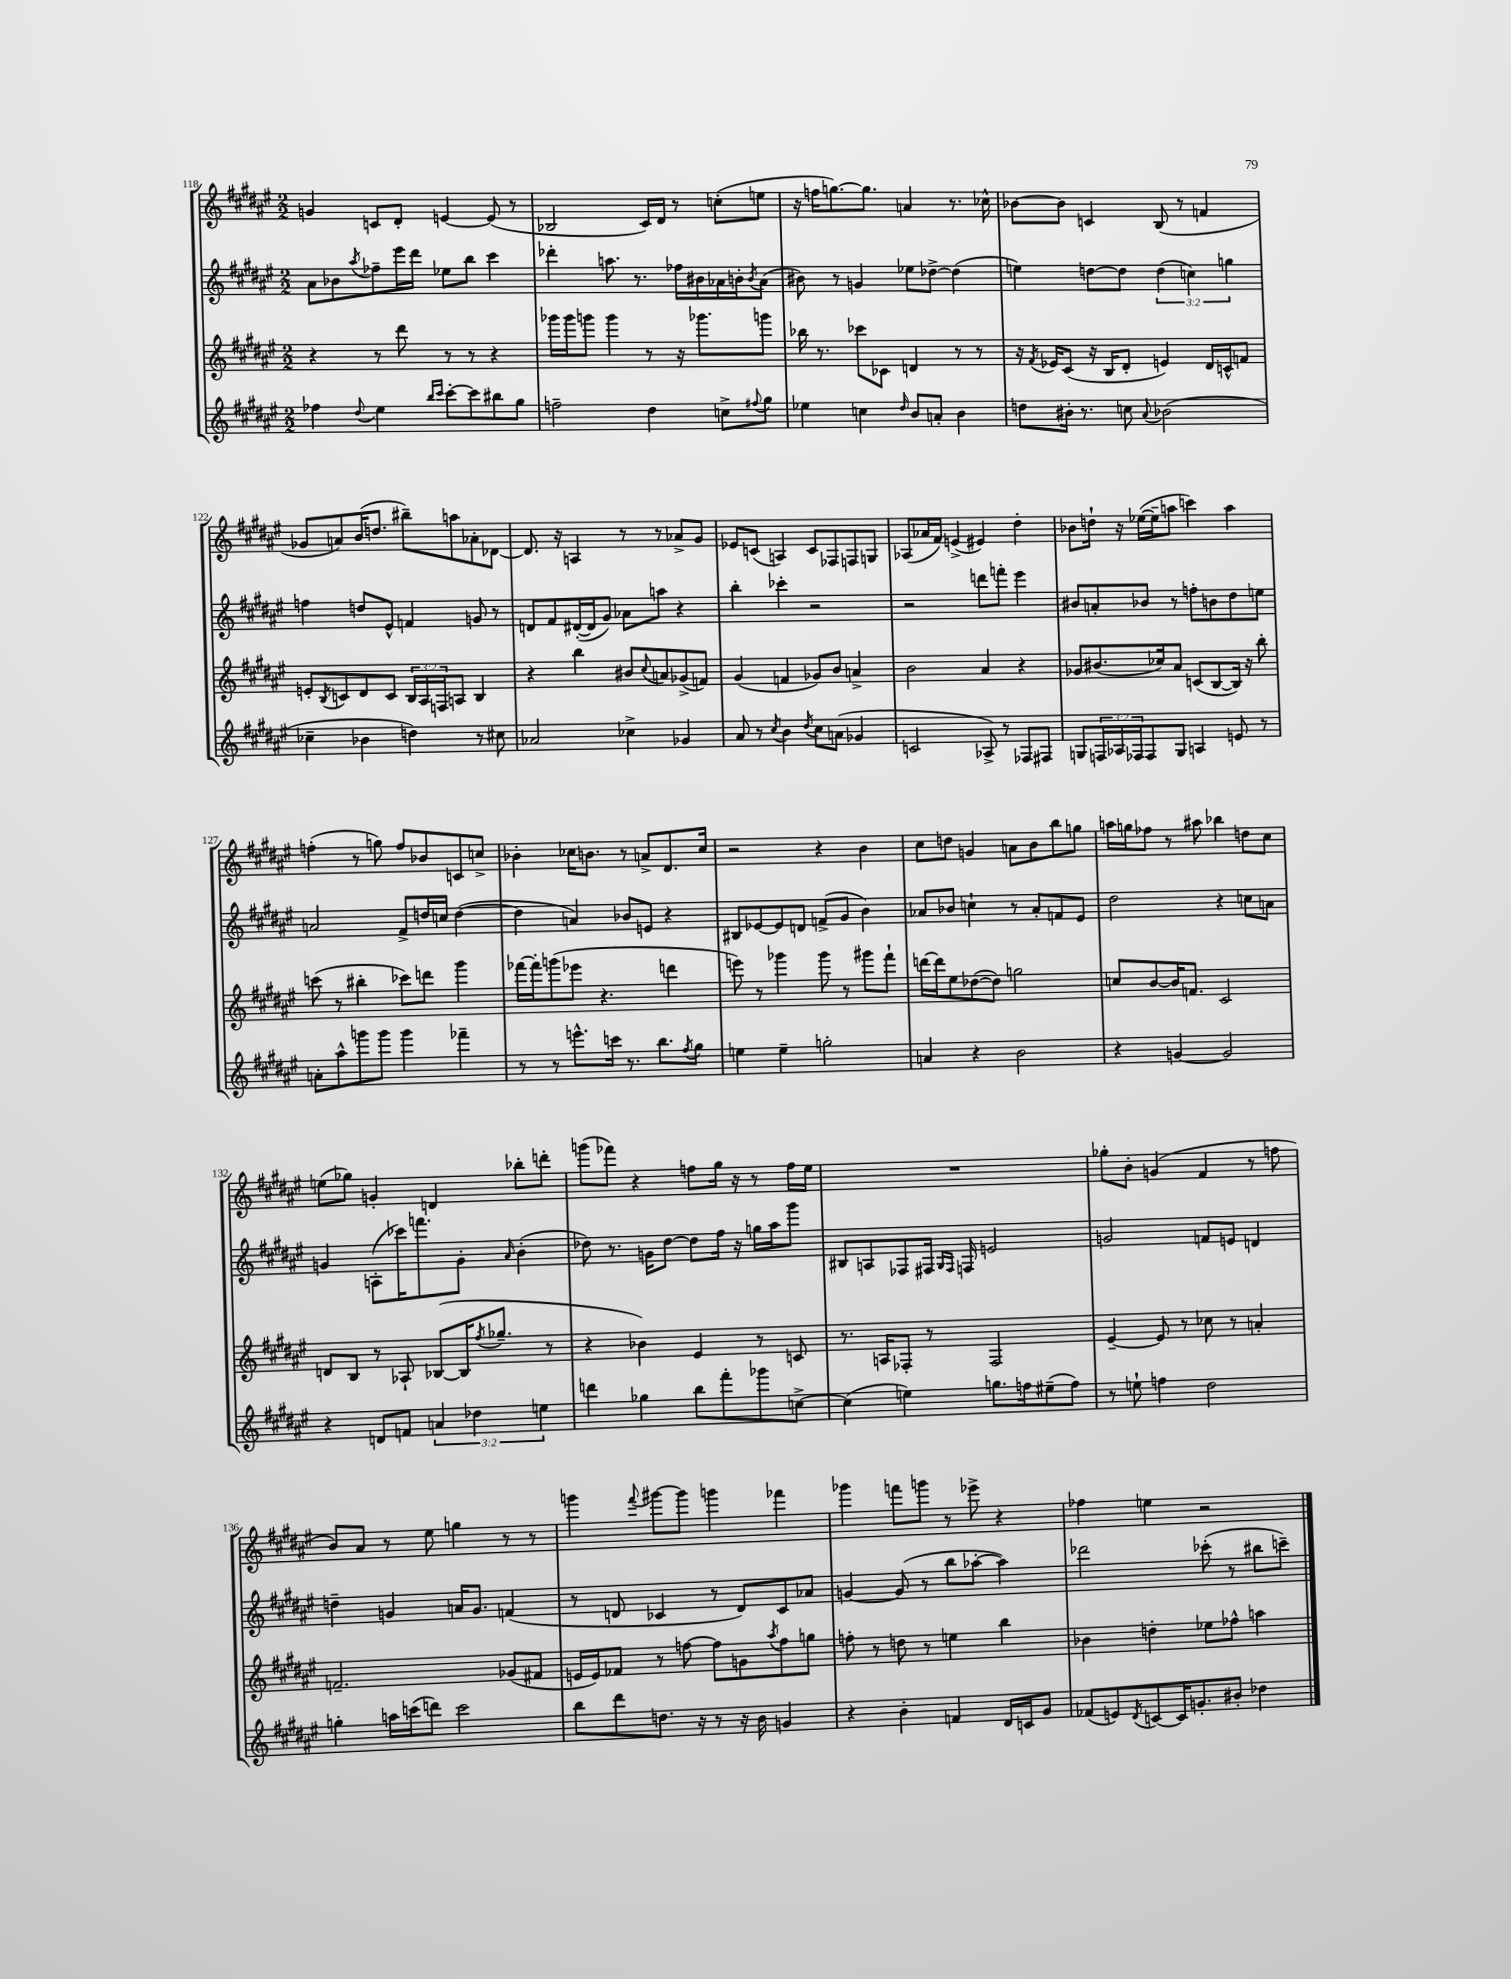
<<
\new StaffGroup <<
\new Staff = "s0" {
    \clef treble \key fis \major \numericTimeSignature \time 2/2
    g'4 c'8 dis'8-. e'4~ e'8( r8 |
    bes2 cis'16) dis'16 r8 c''8-.( e''8 |
    r16 f''16 g''8.~) g''8. a'4 r8. ces''16-^ |
    bes'8~ bes'8 c'4 b8( r8 f'4 |
    ges'8 a'8) b'16( d''8. bis''8--) a''8 aes'8-. des'8~ |
    des'8. r16 a4 r8 r8 aes'8-> gis'8 |
    ees'8 c'8( a4) c'8 fes8 f8 g8 |
    aes8( aes'16 fis'16) e'4->( eis'4) dis''4-. |
    bes'8 d''16-! r16 ees''16~( ees''16-- a''8 c'''4) a''4 |
    f''4-.( r8 g''8) f''8 bes'8 c'8 c''8-> |
    bes'4-. ces''16 b'8. r8 a'8-> dis'8. ces''16 |
    r2 r4 b'4 |
    cis''8 d''8 g'4 a'8 b'8 b''8 g''8 |
    a''16 g''16 fes''8 r8 ais''8 bes''4 d''8 cis''8 |
    e''8( ges''8) g'4-. d'4 bes''8-. d'''8-. |
    g'''8( fes'''8) r4 f''8 gis''16 r16 r8 f''16 eis''16 |
    R1 |
    ges''8-. b'8-. g'4( fis'4 r8 f''8 |
    b'8) ais'8 r8 eis''8 g''4 r8 r8 |
    g'''4 \appoggiatura { fis'''8 } gis'''8~ gis'''8 g'''4 fes'''4 |
    ges'''4 f'''8 g'''8 r8 ees'''8-> r4 |
    fes''4 e''4 r2 \bar "|." |
}
\new Staff = "s1" {
    \clef treble \key fis \major \numericTimeSignature \time 2/2 \override Staff.TupletNumber.text = #tuplet-number::calc-fraction-text
    ais'8 bes'8 \acciaccatura { ais''8 } fes''8-- eis'''16 dis'''16 ees''8 b''8 cis'''4 |
    des'''4-. a''8. r8. fes''16 bis'16 aes'16 b'16-. \acciaccatura { b'8 } aes'8( |
    bis'8) r8 g'4 ees''8 des''8~-> des''4( |
    e''4) d''8~ d''8 \tuplet 3/2 { d''4( c''4) g''4 } |
    f''4 d''8 eis'8-^ f'4 g'8 r8 |
    d'8 fis'8 dis'16~-.( dis'16 gis'8) aes'8 a''8 r4 |
    b''4-. ces'''4-. r2 |
    r2 d'''8 f'''8-. eis'''4 |
    bis'8 a'8-. bes'8 r8 f''8-. b'8 dis''8 e''8 |
    a'2 fis'8-> d''16 c''16 d''4~( |
    d''4 a'4) bes'8 e'8 r4 |
    bis8 ees'8~ ees'8 d'8 f'8->( gis'8 b'4) |
    aes'8 bes'8 c''4-! r8 aes'8-. f'8 eis'8 |
    dis''2 r4 c''8 a'8 |
    g'4 a8-.( ces'''16) f'''8. g'8-. \grace { ais'16 } b'4-.( |
    des''8) r8. g'16 des''8~ des''8 fis''16 r16 g''16 ais''16 gis'''8 |
    bis8 a8 fes8 fis16 \grace { gis16 fis16 } f16 e'2 |
    g'2 f'8 e'8 d'4 |
    d''4-- g'4 a'16 g'8. f'4( |
    r8 d'8 ces'4 r8 d'8) ces'8 aes'8 |
    g'4~ g'8( r8 b''8 aes''8~-. aes''4) |
    des'''2 ces'''8-.( r8 bis''8 c'''8--) \bar "|." |
}
\new Staff = "s2" {
    \clef treble \key fis \major \numericTimeSignature \time 2/2 \override Staff.TupletNumber.text = #tuplet-number::calc-fraction-text
    r4 r8 dis'''8 r8 r8 r4 |
    ges'''16 ges'''16 g'''8 g'''4 r8 r16 ges'''8. g'''8 |
    bes''16 r8. ces'''8 ces'8 d'4 r8 r8 |
    r16 \acciaccatura { fis'8 } ees'16 cis'8( r16 b16 dis'8-. e'4) dis'16 c'16-^ f'8 |
    e'8-. \acciaccatura { b8 } c'8 dis'8 c'8 \tuplet 3/2 { b16 ais16 f16 } a8 b4 |
    r4 b''4 bis'8 \appoggiatura { cis''8 } a'8 ges'8->( f'8) |
    gis'4( f'4 ges'8) b'8 a'4-> |
    b'2 ais'4 r4 |
    ges'8 bis'8.( ces''16) ais'8 c'8( b8~ b16) r16 b''8-. |
    c'''8( r8 bis''4-. ces'''8) d'''8 gis'''4 |
    fes'''16~ fes'''16-. g'''8( ees'''8 r4. d'''4 |
    e'''8) r8 ges'''4 ges'''8 r8 gis'''8 fis'''8-! |
    d'''16~ d'''16 eis''8 des''8~( des''8) g''2 |
    c''8 b'8~ b'16 f'8. cis'2 |
    d'8 b8 r8 aes8-! bes8~( bes16 \acciaccatura { fis''8 } ges''8.-- r8 |
    r4 bes'4) eis'4 r8 c'8 |
    r8. a16 fes8-. r8 fes2 |
    eis'4~-- eis'8 r8 ces''8 r8 a'4-. |
    f'2.-- ges'8( fis'8 |
    e'16 e'16) fes'8 r8 f''8~ f''8 g'8 \acciaccatura { ais''8 } f''8 g''8 |
    f''8-. r8 d''8 r8 e''4 b''4 |
    bes'4 d''4-. ees''8 fes''8-^ a''4 \bar "|." |
}
\new Staff = "s3" {
    \clef treble \key fis \major \numericTimeSignature \time 2/2 \override Staff.TupletNumber.text = #tuplet-number::calc-fraction-text
    fes''4 \appoggiatura { dis''8 } eis''4 \grace { b''16 cis'''16 } cis'''8~-. cis'''8 bis''8 gis''8 |
    f''2-- dis''4 c''8-> \appoggiatura { fis''8 } gis''8 |
    ees''4 c''4 \grace { dis''16 } b'8 a'8-. b'4 |
    d''8 bis'16-. r8. c''8 \appoggiatura { ais'8 } bes'2( |
    ces''4-- bes'4 d''4) r8 cis''8 |
    aes'2 ces''4-> ges'4 |
    ais'8 r8 \acciaccatura { cis''8 } b'4 \acciaccatura { dis''8 } cis''8 a'8( ges'4 |
    c'2 aes8->) r8 fes8 fis8 |
    g8 \tuplet 3/2 { f16 aes16 fes16 } fes8 g8 a4 e'8 r8 |
    a'8-. ais''8-^ g'''8 g'''8 g'''4 fes'''4-- |
    r8 r8 e'''8.-^ c'''16 r8. b''8. \acciaccatura { fis''8 } gis''8 |
    e''4 e''4-- g''2-. |
    a'4 r4 b'2 |
    r4 g'4~ g'2 |
    r4 d'8 f'8 \tuplet 3/2 { a'4 des''4 e''4 } |
    d'''4 ges''4 b''8 fis'''8-. ges'''8 c''8~-> |
    c''4( e''4) g''8. f''16 eis''8--( f''8) |
    r8 e''8-! f''4 dis''2 |
    g''4-. a''16 c'''16( d'''8) c'''2 |
    b''8 dis'''8 d''8. r16 r8 r16 b'16 g'4 |
    r4 b'4-. f'4 dis'16 c'16 gis'8 |
    fes'8( e'8) \acciaccatura { dis'8 } c'8~ c'16 g'8.-. bis'8-. des''4 \bar "|." |
}
>>
>>
\layout { \context { \Score currentBarNumber = #118 } }
